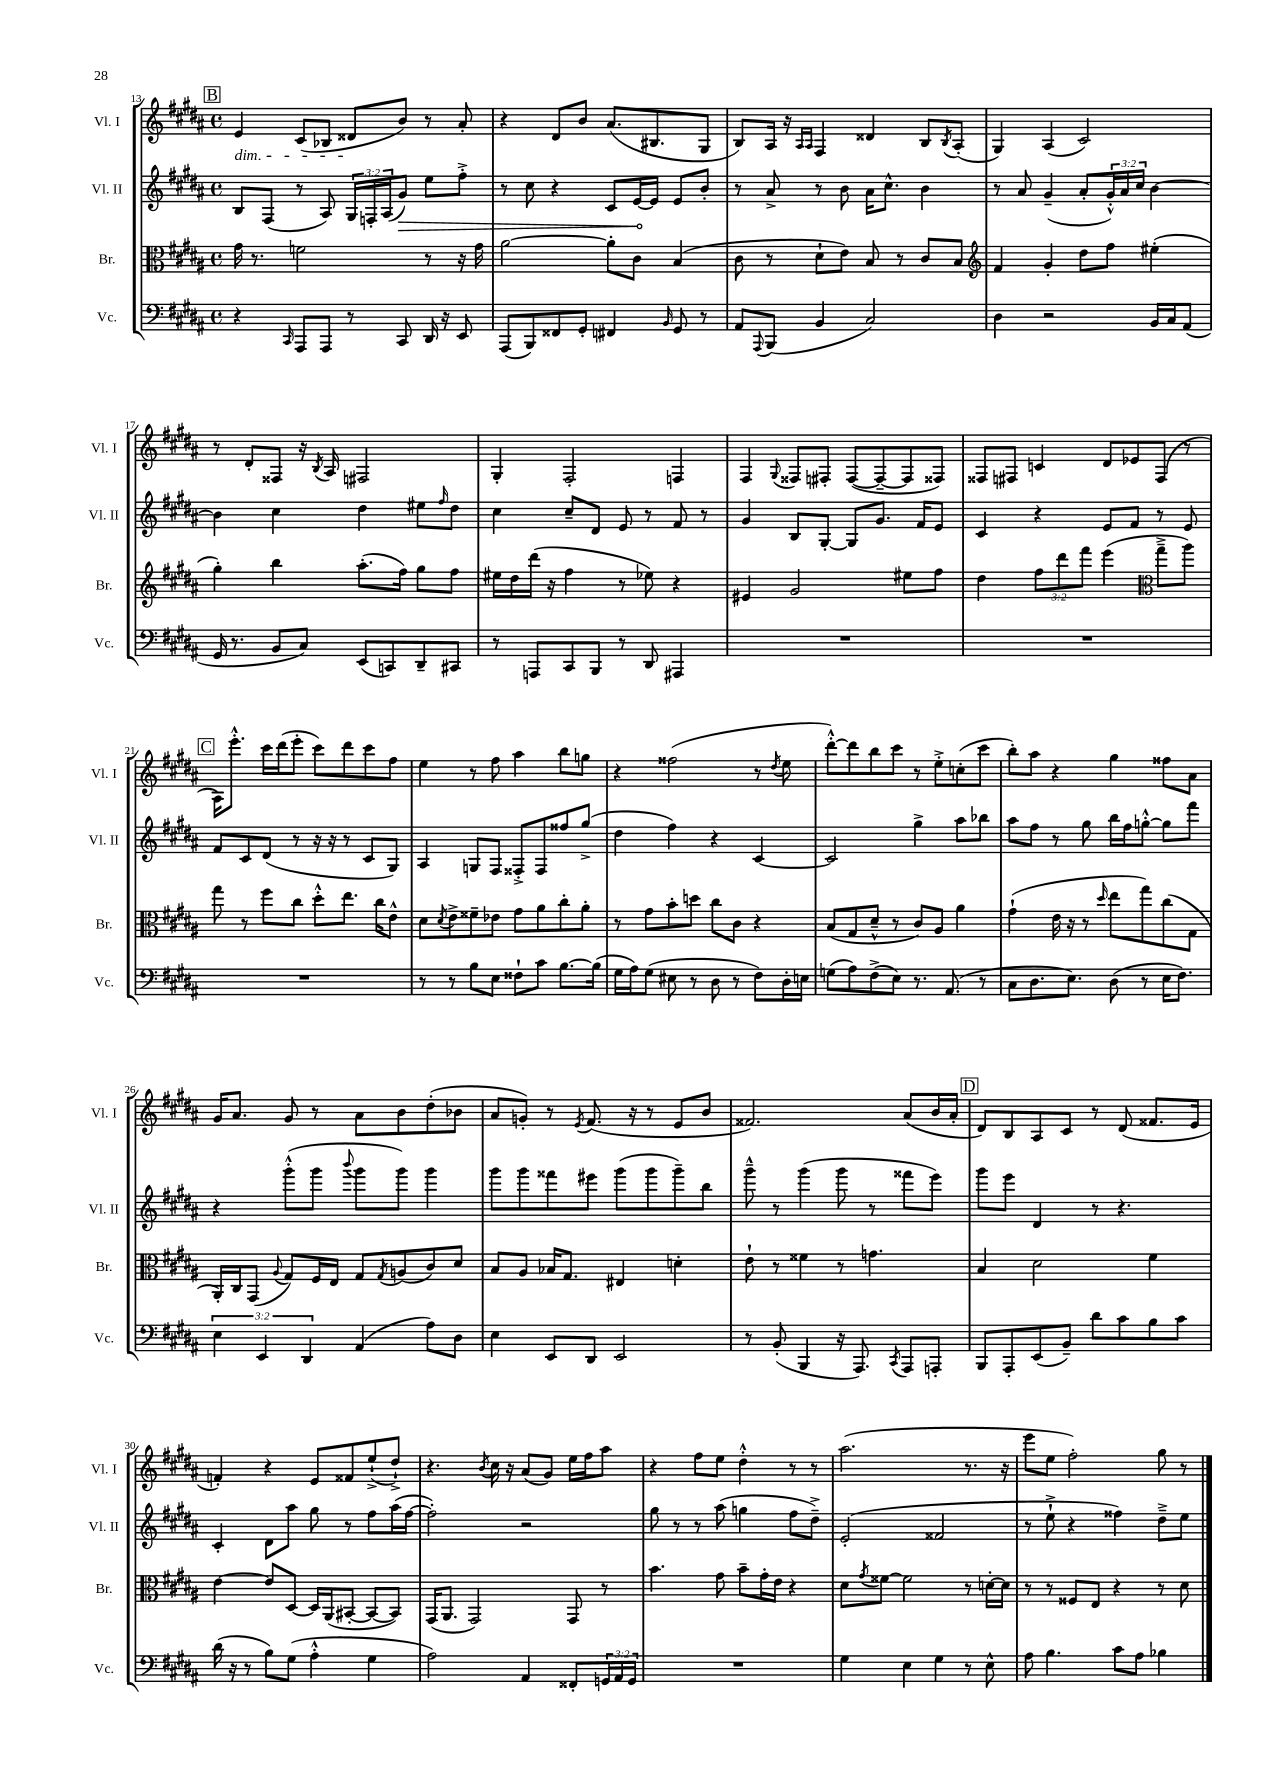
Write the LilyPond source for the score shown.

<<
\new StaffGroup <<
\new Staff = "s0" \with { instrumentName = "Vl. I" shortInstrumentName = "Vl. I" } {
    \clef treble \key b \major \defaultTimeSignature \time 4/4
    \mark \markup { \box "B" } e'4\dim cis'8( bes8 disis'8\! b'8) r8 ais'8-. |
    r4 dis'8 b'8 ais'8.( bis8. gis8 |
    b8) ais16 r16 \grace { ais16 ais16 } fis4 disis'4 b8 \acciaccatura { b8 } ais8-.( |
    gis4) ais4( cis'2) |
    r8 dis'8-. fisis8 r16 \acciaccatura { b8 } ais16 fis2 |
    gis4-. fis2-. f4 |
    fis4 \appoggiatura { gis8 } fisis8 fis8-. fis8~( fis8~-- fis8 fisis8) |
    fisis8 fis8 c'4 dis'8 ees'8 fis8( r8 |
    \mark \markup { \box "C" } ais16) e'''8.-.-^ cis'''16 dis'''16( e'''8-. cis'''8) dis'''8 cis'''8 fis''8 |
    e''4 r8 fis''8 ais''4 b''8 g''8 |
    r4 fisis''2( r8 \acciaccatura { dis''8 } e''8 |
    dis'''8~-.-^) dis'''8 b''8 cis'''8 r8 e''8-.-> c''8-.( cis'''8 |
    b''8-.) ais''8 r4 gis''4 fisis''8 ais'8 |
    gis'16 ais'8. gis'8 r8 ais'8 b'8 dis''8-.( bes'8 |
    ais'8 g'8-.) r8 \acciaccatura { e'8 } fis'8.( r16 r8 e'8 b'8 |
    fisis'2.) ais'8( b'16 ais'16-. |
    \mark \markup { \box "D" } dis'8) b8 ais8 cis'8 r8 dis'8( fisis'8. e'16 |
    f'4-.) r4 e'8 fisis'8 e''8-!->( dis''8-!->) |
    r4. \acciaccatura { b'8 } cis''16 r16 ais'8( gis'8) e''16 fis''16 ais''8 |
    r4 fis''8 e''8 dis''4-.-^ r8 r8 |
    ais''2.( r8. r16 |
    e'''8 e''8 fis''2-.) gis''8 r8 \bar "|." |
}
\new Staff = "s1" \with { instrumentName = "Vl. II" shortInstrumentName = "Vl. II" } {
    \clef treble \key b \major \defaultTimeSignature \time 4/4 \override Staff.TupletNumber.text = #tuplet-number::calc-fraction-text
    \mark \markup { \box "B" } b8 fis8( r8 ais8) \tuplet 3/2 { gis16 f16-. ais16( } \once \override Hairpin.circled-tip = ##t gis'8\>) e''8 fis''8-.-> |
    r8 cis''8 r4 cis'8 e'16~\! e'16 e'8 b'8-. |
    r8 ais'8-> r8 b'8 ais'16 cis''8.-^ b'4 |
    r8 ais'8 gis'4--( ais'8-. \tuplet 3/2 { gis'16-.-^) ais'16 cis''16 } b'4~ |
    b'4 cis''4 dis''4 eis''8 \grace { fis''16 } dis''8 |
    cis''4 cis''8-- dis'8 e'8 r8 fis'8 r8 |
    gis'4 b8 gis8~-. gis8 gis'8. fis'16 e'8 |
    cis'4 r4 e'8 fis'8 r8 e'8 |
    \mark \markup { \box "C" } fis'8 cis'8 dis'8( r8 r16 r16 r8 cis'8 gis8) |
    ais4 g8 fis8 fisis8-.-> fisis8 fisis''8 gis''8->( |
    dis''4 fis''4) r4 cis'4~ |
    cis'2 gis''4-> ais''8 bes''8 |
    ais''8 fis''8 r8 gis''8 b''16 fis''16 g''8~-.-^ g''8 fis'''8 |
    r4 gis'''8-.-^( gis'''8 \appoggiatura { b'''8 } gis'''8 gis'''8) gis'''4 |
    gis'''8 gis'''8 fisis'''8 eis'''8 gis'''8( gis'''8 gis'''8--) b''8 |
    gis'''8---^ r8 gis'''4( gis'''8 r8 fisis'''8 e'''8) |
    \mark \markup { \box "D" } gis'''8 e'''8 dis'4 r8 r4. |
    cis'4-. dis'8 ais''8 gis''8 r8 fis''8 ais''16( fis''16~ |
    fis''2-.) r2 |
    gis''8 r8 r8 ais''8( g''4 fis''8 dis''8--->) |
    e'2-.( fisis'2 |
    r8 e''8-!-> r4 fisis''4) dis''8---> e''8 \bar "|." |
}
\new Staff = "s2" \with { instrumentName = "Br." shortInstrumentName = "Br." } {
    \clef alto \key b \major \defaultTimeSignature \time 4/4 \override Staff.TupletNumber.text = #tuplet-number::calc-fraction-text
    \mark \markup { \box "B" } gis'16 r8. f'2 r8 r16 gis'16 |
    ais'2~ ais'8-. cis'8 b4( |
    cis'8 r8 dis'8-! e'8) b8 r8 cis'8 b8 |
    \clef treble fis'4 gis'4-. dis''8 fis''8 eis''4-.( |
    gis''4-.) b''4 ais''8.-.( fis''16) gis''8 fis''8 |
    eis''16 dis''16 dis'''16( r16 fis''4 r8 ees''8) r4 |
    eis'4 gis'2 eis''8 fis''8 |
    dis''4 \tuplet 3/2 { fis''8 dis'''8 fis'''8 } e'''4( \clef alto gis''8---> ais''8) |
    \mark \markup { \box "C" } gis''8 r8 fis''8 cis''8 dis''8-.-^ e''8. cis''16 e'8-^ |
    dis'8 \acciaccatura { dis'8 } e'8-> fisis'8-- ees'8 gis'8 ais'8 cis''8-. ais'8-. |
    r8 gis'8 b'8-. d''8 cis''8 cis'8 r4 |
    b8( gis8 dis'8---^ r8 cis'8) ais8 ais'4 |
    gis'4-!( e'16 r16 r8 \grace { dis''16 } e''8 gis''8) cis''8( gis8 |
    ais,16-.) cis16 gis,8( \appoggiatura { ais8 } gis8) fis16 e16 gis8 \acciaccatura { gis8 } a8( cis'8) dis'8 |
    b8 ais8 bes16 gis8. eis4 d'4-. |
    e'8-! r8 fisis'4 r8 g'4. |
    \mark \markup { \box "D" } b4 dis'2 fis'4 |
    e'4~ e'8 dis8~ dis16 ais,16( bis,8~-. bis,8~ bis,8) |
    gis,16( ais,8. gis,2) gis,8 r8 |
    b'4. gis'8 b'8-- gis'16-. e'16 r4 |
    dis'8 \acciaccatura { gis'8 } fisis'8~ fisis'2 r8 d'16~-. d'16 |
    r8 r8 fisis8 e8 r4 r8 dis'8 \bar "|." |
}
\new Staff = "s3" \with { instrumentName = "Vc." shortInstrumentName = "Vc." } {
    \clef bass \key b \major \defaultTimeSignature \time 4/4 \override Staff.TupletNumber.text = #tuplet-number::calc-fraction-text
    \mark \markup { \box "B" } r4 \grace { cis,16 } ais,,8 ais,,8 r8 cis,8 dis,16 r16 e,8 |
    ais,,8( b,,8) fisis,8 gis,8-. fis,4 \grace { b,16 } gis,8 r8 |
    ais,8 \appoggiatura { ais,,8 } b,,8( b,4 cis2) |
    dis4 r2 b,16 cis16 ais,8( |
    gis,16 r8. b,8 cis8) e,8( c,8) dis,8-- cis,8 |
    r8 a,,8 cis,8 b,,8 r8 dis,8 ais,,4 |
    R1 |
    R1 |
    \mark \markup { \box "C" } R1 |
    r8 r8 b8 e8 fisis8-! cis'8 b8.~ b16( |
    gis16 ais16) gis8( eis8 r8 dis8 r8 fis8) dis16-. e16 |
    g8( ais8) fis8->( e8) r8. ais,8.( r8 |
    cis8 dis8. e8.) dis8( r8 e16 fis8.) |
    \tuplet 3/2 { e4 e,4 dis,4 } ais,4( ais8) dis8 |
    e4 e,8 dis,8 e,2 |
    r8 b,8-.( b,,4 r16 ais,,8.) \acciaccatura { cis,8 } ais,,8 a,,8-. |
    \mark \markup { \box "D" } b,,8 ais,,8-. e,8( b,8--) dis'8 cis'8 b8 cis'8 |
    dis'16( r16 r8 b8) gis8( ais4-.-^ gis4 |
    ais2) ais,4 fisis,8-. \tuplet 3/2 { g,16 ais,16 g,16 } |
    R1 |
    gis4 e4 gis4 r8 e8-^ |
    ais8 b4. cis'8 ais8 bes4 \bar "|." |
}
>>
>>
\layout { \context { \Score currentBarNumber = #13 } }
